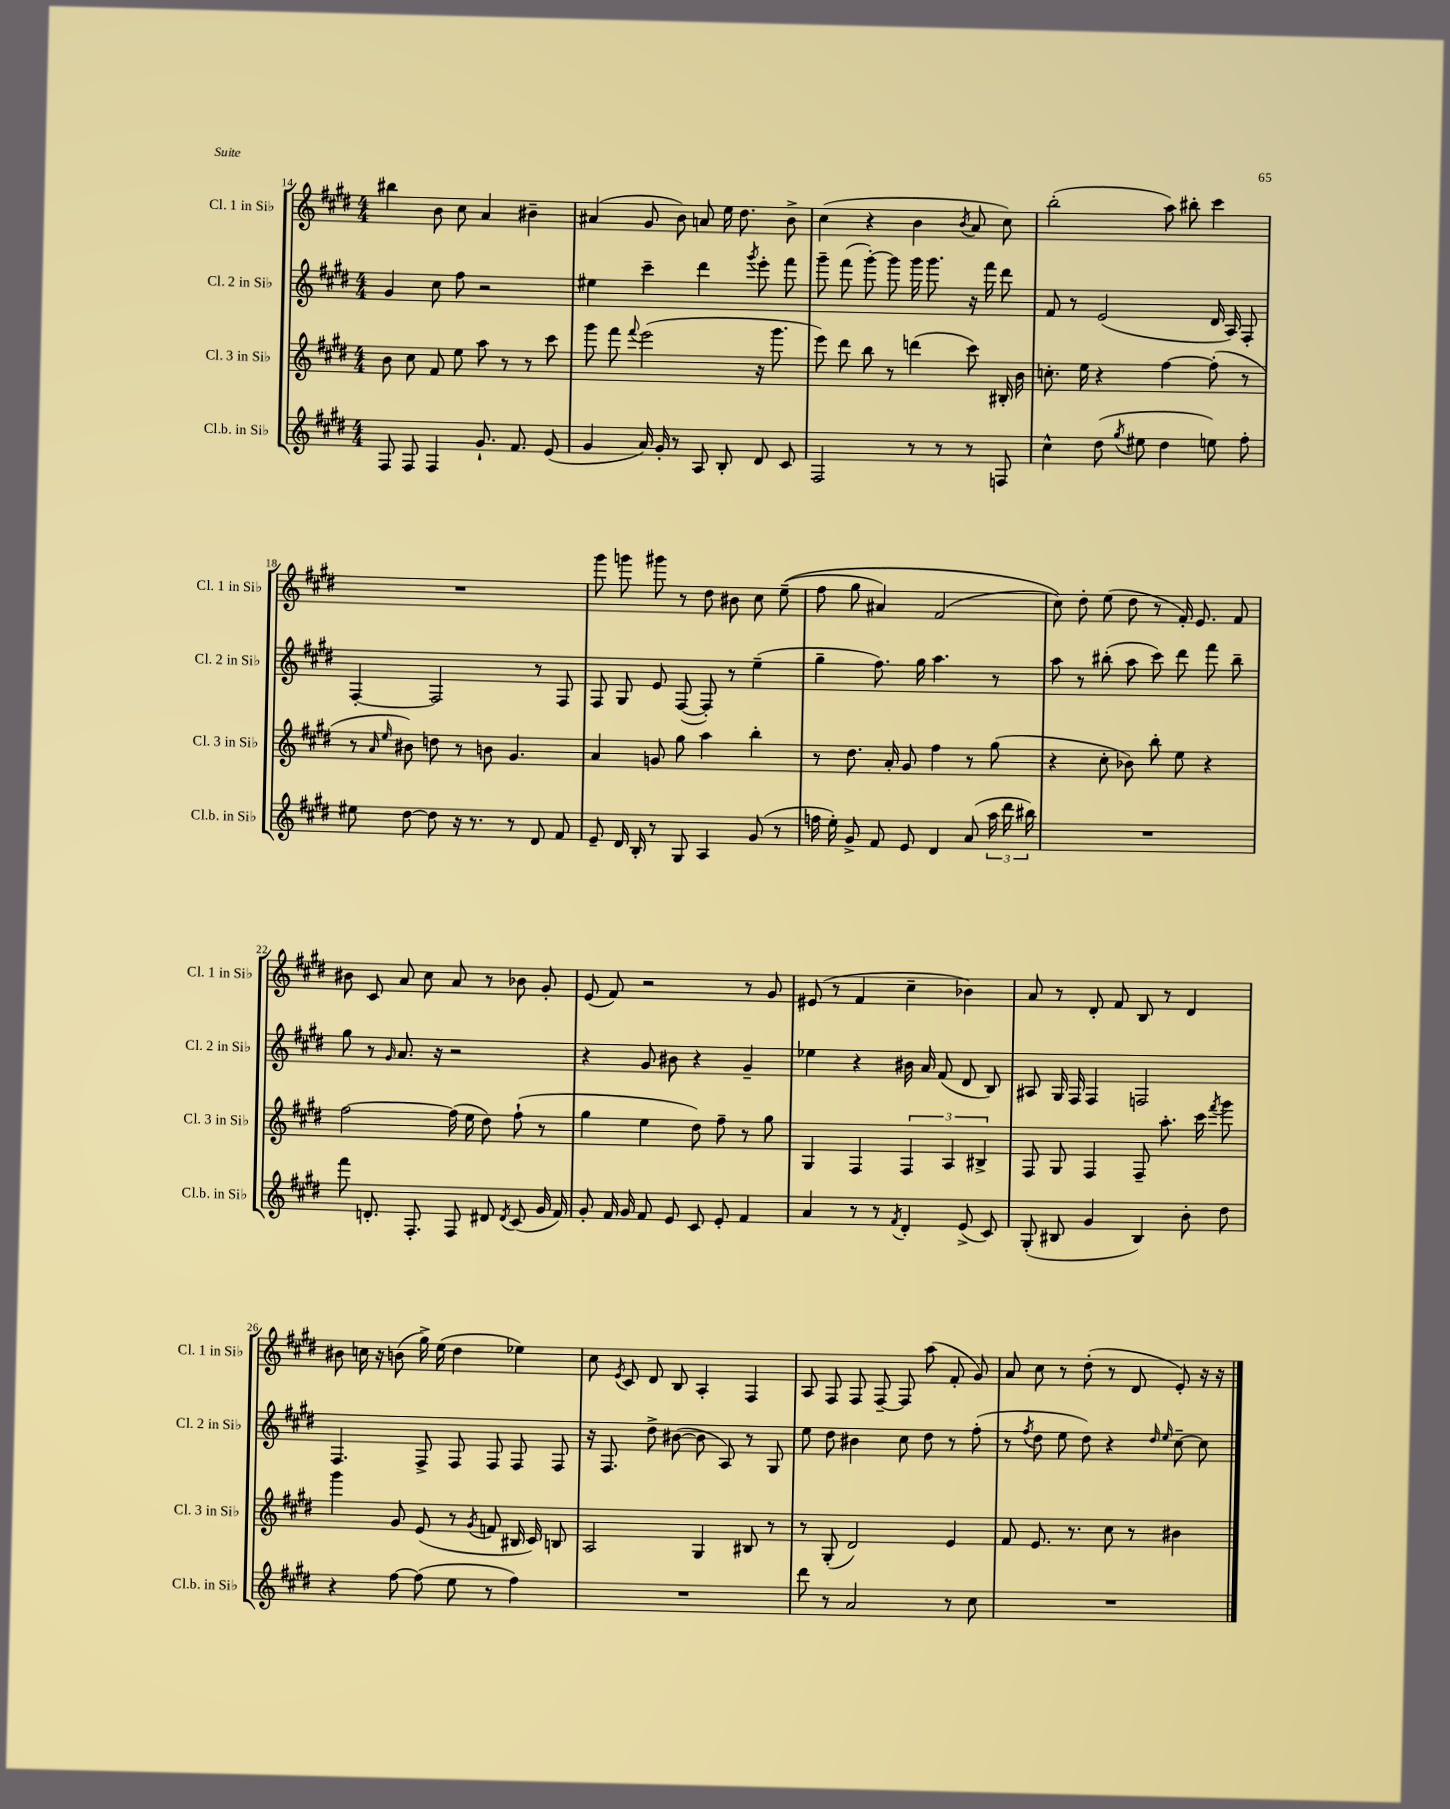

**kern	**kern	**kern	**kern
*staff4	*staff3	*staff2	*staff1
*clefG2	*clefG2	*clefG2	*clefG2
*k[f#c#g#d#]	*k[f#c#g#d#]	*k[f#c#g#d#]	*k[f#c#g#d#]
*M4/4	*M4/4	*M4/4	*M4/4
8F#	8b	4g#	4bb#
8F#	8cc#	.	.
4F#	8f#	8cc#	8b
.	8ee	8ff#	8cc#
8.g#`	8aa	2r	4a
.	8r	.	.
8.f#	.	.	.
.	8r	.	4b#~
(8e	8ccc#	.	.
=	=	=	=
4g#	8ggg#	4ee#	(4a#
.	8fff#	.	.
.	8qqfff#	.	.
16a)	(2eee	4ccc#~	8g#
16g#'	.	.	.
8r	.	.	8b)
8A	.	4ddd#	8a
8B'	.	.	16ee
.	.	.	8.dd#
.	.	8qggg#	.
8d#	16r	8eee'	.
.	8.ggg#	.	.
8c#	.	8fff#	8b^
=	=	=	=
2F#	8eee)	8ggg#~	(4cc#
.	8ddd#	(8fff#	.
.	8bb	[8ggg#')	4r
.	8r	8ggg#]	.
8r	(4ddd	16ggg#	4b
.	.	8.ggg#	.
8r	.	.	.
.	.	.	8qb
8r	8ccc#)	16r	8a
.	.	16fff#	.
8F	16B#'	8ddd#	8cc#)
.	16b	.	.
=	=	=	=
4cc#^^	8.cc'	8f#	(2bb'
.	.	8r	.
.	16ee	.	.
(8dd#	4r	(2e	.
8qgg#	.	.	.
8ee#	.	.	.
4dd#	[4ff#	.	8aa)
.	.	.	8bb#'
8ee)	(8ff#']	16d#	4ccc#
.	.	16A)	.
8ff#'	8r	8F#'	.
=	=	=	=
8ee#	8r	[4F#'	1r
.	16qqa	.	.
.	16qqee	.	.
[8dd#	8b#)	.	.
8dd#]	8dd	2F#]	.
16r	8r	.	.
8.r	.	.	.
.	8b	.	.
8r	4.g#	.	.
8d#	.	8r	.
8f#	.	8F#	.
=	=	=	=
8e~	4a	8F#	8ggg#
16d#	.	8G#	8ggg
16B'	.	.	.
8r	8g	8e	8ggg#
8G#	8gg#	([8F#	8r
4A	4aa	8F#'])	8dd#
.	.	8r	8b#
(8g#	4bb'	(4ee~	8cc#
8r	.	.	&((8ee~
=	=	=	=
16ff	8r	4gg#~	8ff#
16ee')	.	.	.
8g#^	8.dd#	.	8gg#
8f#	.	8.ff#)	4a#)
.	16a'	.	.
8e	8g#	.	.
.	.	16gg#	.
4d#	4ff#	4.aa	(2f#
(8a	8r	.	.
24aa	(8gg#	8r	.
24ddd#	.	.	.
24bb#)	.	.	.
=	=	=	=
1r	4r	8aa	8cc#)&)
.	.	8r	8dd#'
.	8cc#'	(8bb#'	(8ee
.	8b-)	8aa	8dd#
.	8bb'	8ccc#)	8r
.	8ee	8ddd#	16f#')
.	.	.	8.e
.	4r	8fff#	.
.	.	8bb#~	8f#
=	=	=	=
8fff#	[2ff#	8gg#	8b#
8.d'	.	8r	8c#
.	.	16qqg#	.
.	.	8.a	8a
8.F#'	.	.	.
.	.	.	8cc#
.	.	16r	.
8F#	(16ff#]	2r	8a
.	16ee	.	.
8d#	8dd#)	.	8r
8qd#	.	.	.
(8c#	(8ff#`	.	8b-
16g#	8r	.	8g#'
16f#)	.	.	.
=	=	=	=
8g#'	4gg#	4r	(8e
16f#	.	.	8f#)
16g#	.	.	.
8f#	4ee	8g#	2r
8e	.	8b#	.
8c#	8dd#)	4r	.
8e'	8ff#~	.	.
4f#	8r	4g#~	8r
.	8gg#	.	8g#
=	=	=	=
4a	4G#	4ee-	(8e#
.	.	.	8r
8r	4F#	4r	4f#
8r	.	.	.
8qf#	.	.	.
4d#'	6F#	16b#	4cc#~
.	.	16a	.
.	.	(8f#	.
.	6A	.	.
(8e^	.	8d#	4b-)
.	6B#^	.	.
8c#)	.	8B)	.
=	=	=	=
(8G#'	8F#	8A#	8a
8B#	8G#	16G#	8r
.	.	16F#	.
4g#	4F#	4F#	8d#'
.	.	.	8f#
4B#)	8F#~	2F	8B
.	8.aa'	.	8r
8b'	.	.	4d#
.	16ccc#	.	.
.	8qfff#	.	.
8dd#	8ggg#	.	.
=	=	=	=
4r	4ggg#	4.F#	8b#
.	.	.	16cc
.	.	.	16r
[8ff#	8g#	.	(8b
(8ff#]	(8e	8F#^	16gg#^)
.	.	.	(16ee
8ee	8r	8F#	4dd#
.	8qg#	.	.
8r	8f	8F#	.
4ff#)	16B#	8F#	4ee-)
.	16c#)	.	.
.	8B	8F#	.
=	=	=	=
1r	2A	16r	8cc#
.	.	8.F#	.
.	.	.	8qe
.	.	.	8c#
.	.	8dd#^	8d#
.	.	([8b#	8B
.	4G#	8b#]	4A'
.	.	8A)	.
.	8B#	8r	4F#
.	8r	8G#	.
=	=	=	=
8ddd#	8r	8ee	8A
8r	(8G#'	8dd#	8F#
2a	2d#)	4b#	8F#
.	.	.	[8F#~
.	.	8cc#	8F#]
.	.	8dd#	(8aa
8r	4e	8r	8f#'
8cc#	.	(8ff#'	8g#)
=	=	=	=
1r	8f#	8r	8a
.	.	8qff#	.
.	8.e	8dd#	8cc#
.	.	8ee	8r
.	8.r	.	.
.	.	8dd#)	(8dd#'
.	8cc#	4r	8r
.	8r	.	8d#
.	.	16qqdd#	.
.	.	16qqee	.
.	4b#	[8cc#~	8e')
.	.	8cc#]	16r
.	.	.	16r
==	==	==	==
*-	*-	*-	*-
